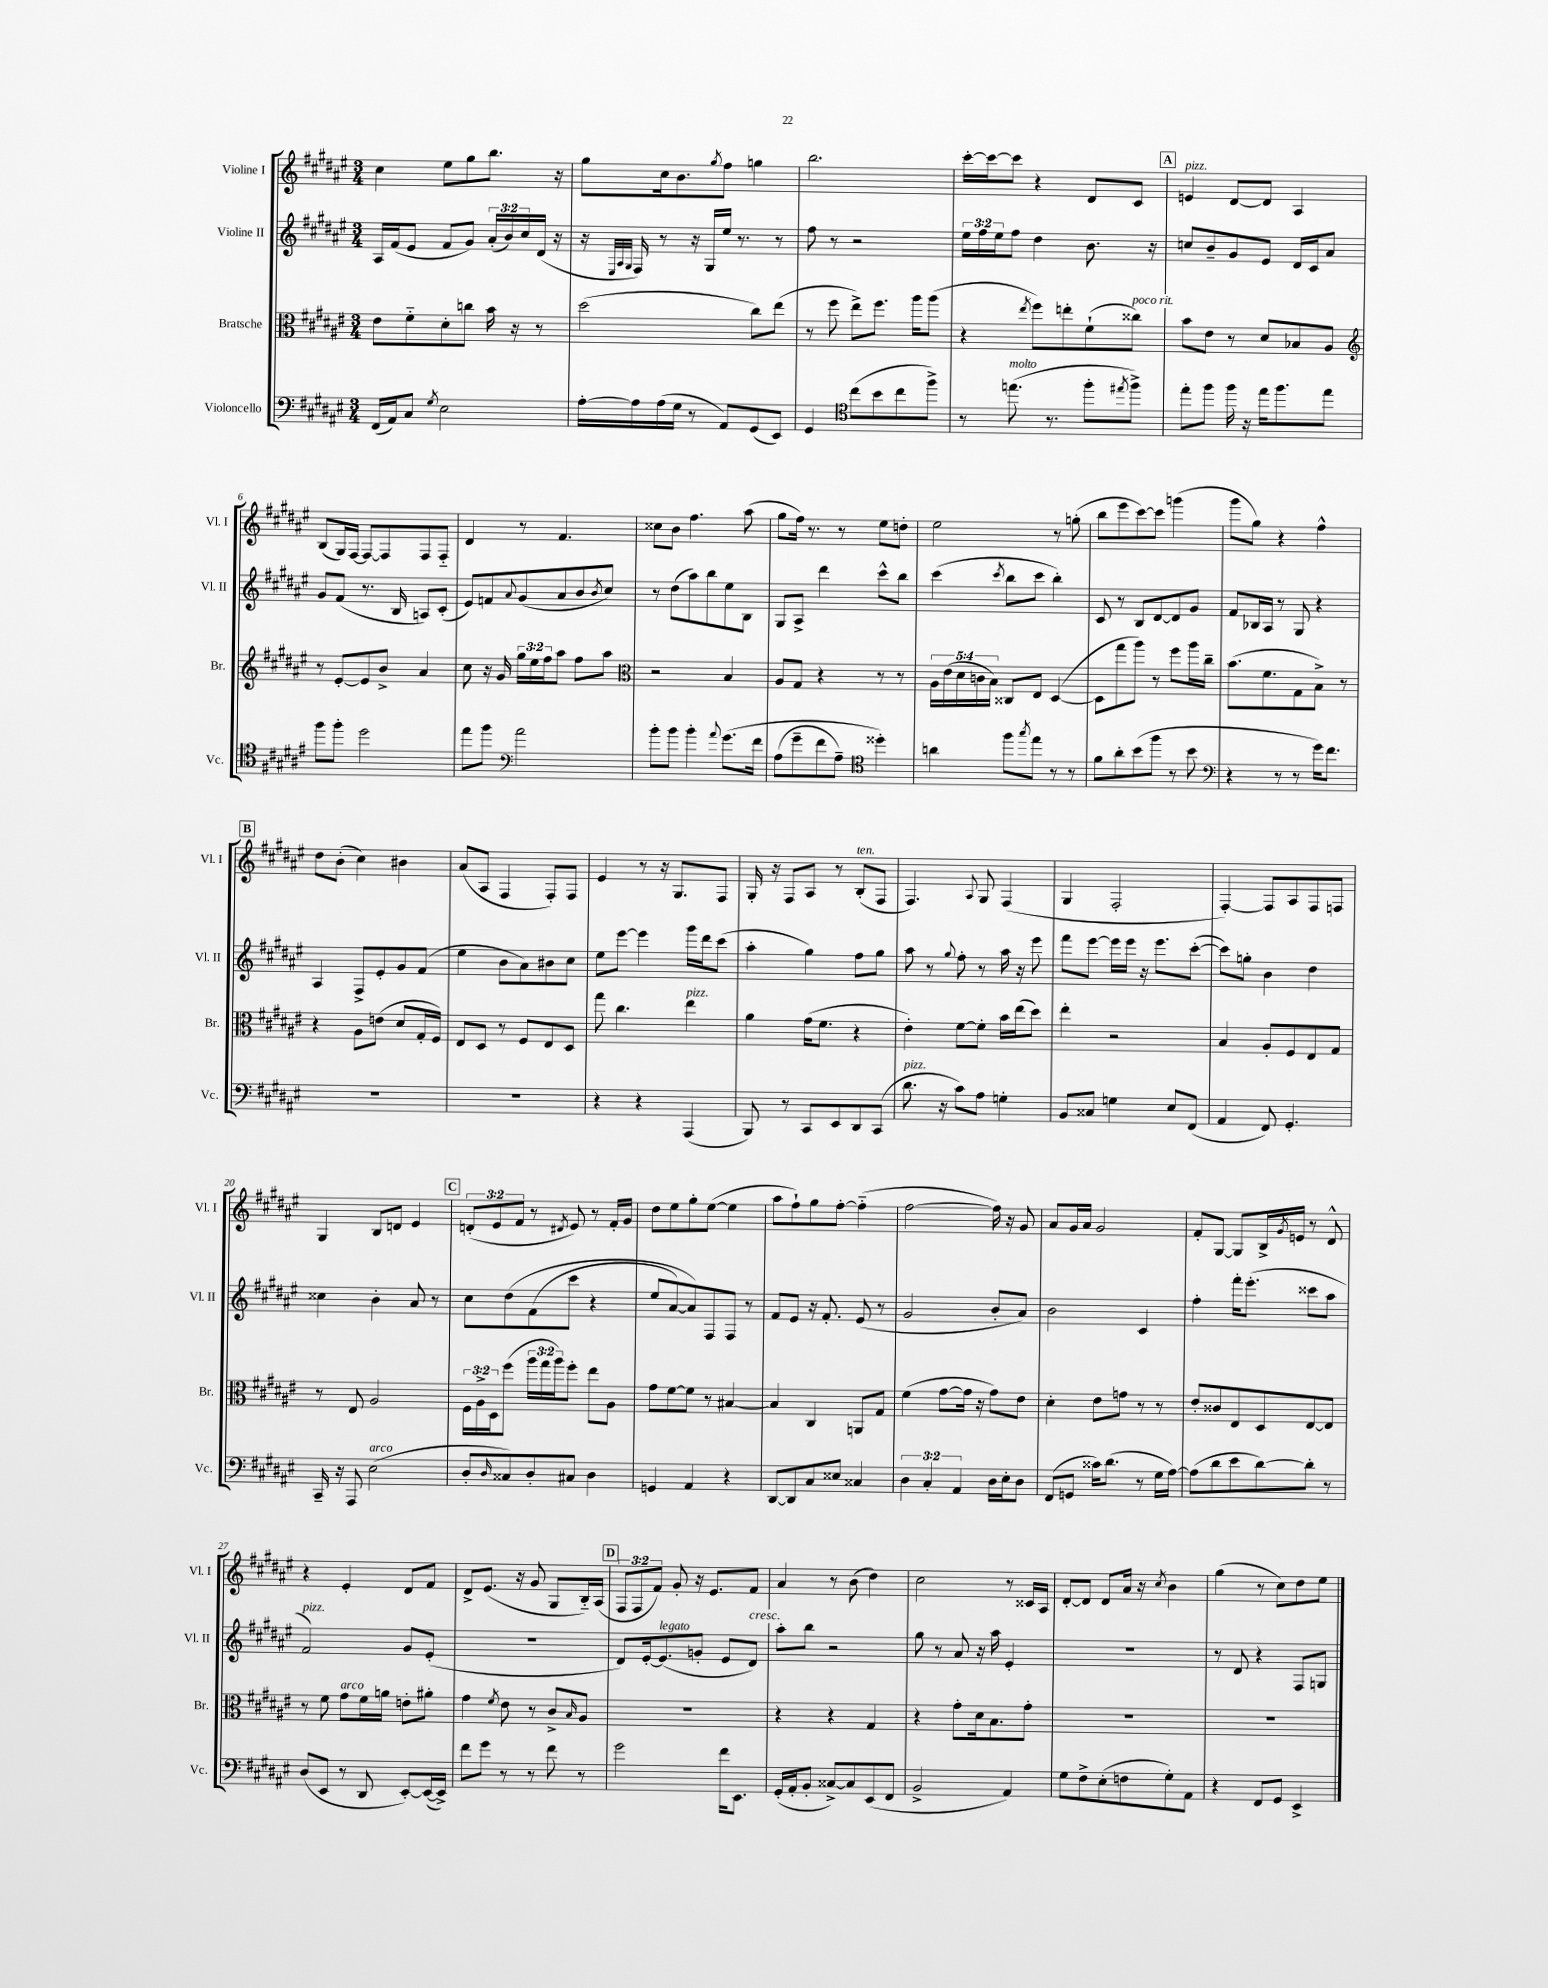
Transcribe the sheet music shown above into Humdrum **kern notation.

**kern	**kern	**kern	**kern
*staff4	*staff3	*staff2	*staff1
*clefF4	*clefC3	*clefG2	*clefG2
*k[f#c#g#d#a#e#]	*k[f#c#g#d#a#e#]	*k[f#c#g#d#a#e#]	*k[f#c#g#d#a#e#]
*M3/4	*M3/4	*M3/4	*M3/4
(16FF#	8e#	16A#	4cc#
16AA#)	.	(16f#	.
8C#	8f#'~	8e#	.
8qG#	.	.	.
2E#	8d#'	8f#	8ee#
.	8cc	8g#)	8gg#
.	16b	(24a#'	8.bb
.	.	24b)	.
.	16r	.	.
.	.	24cc#	.
.	8r	(16d#	.
.	.	16r	16r
=	=	=	=
[16A#'	(2dd#	16r	8gg#
.	.	32qqE#	.
.	.	32qqA#	.
.	.	32qqG#	.
16A#]	.	16F#)	.
(16A#	.	8r	16cc#
16G#	.	.	8.b
8r	.	16r	.
.	.	16G#	.
.	.	.	8qgg#
8AA#)	.	16ee#	8ff#
.	.	8.r	.
(8GG#	8cc#)	.	4gg
8EE#)	(8ee#	8r	.
=	=	=	=
4GG#	8r	8ff#	2.bb
.	8ff#	8r	.
*clefC4	*	*	*
(8cc#	8ee#^)	2r	.
8b	8.ff#	.	.
8cc#	.	.	.
.	16aa#	.	.
8ff#^)	(8aa#	.	.
=	=	=	=
8r	4r	24ee#	[16ccc#'
.	.	24ff#	.
.	.	.	16ccc#_
.	.	24ee#	.
(8.ee	.	8ff#	8ccc#]
.	8qee#	.	.
.	8ff#)	4dd#	4r
8.r	.	.	.
.	8ee'	.	.
8ff#'	(8f#`	8.b	8d#
8qee#	.	.	.
8ff#^)	8cc##)	.	8c#
.	.	16r	.
=	=	=	=
8ee#'	8b	8cc	4e
8ff#	8e#	8b~	.
16ff#	8r	8g#	[8d#
16r	.	.	.
16ee#	8d#	8e#	8d#]
8.ff#	.	.	.
.	8B-	16d#	4A#
.	.	16c#	.
8ee#	8A#	8a#	.
=	=	=	=
*	*clefG2	*	*
8ff#	8r	8g#	(8B
8ff#'	[8e#'	(8f#	16G#)
.	.	.	[16F#
2dd#	8e#]	8.r	8F#_
.	8b^	.	8F#]
.	.	16B	.
.	4a#	8A)	8F#
.	.	(8c#'	8F#'~
=	=	=	=
8ee#	8cc#	8e#)	4d#
8ff#	16r	8f	.
.	16g#	.	.
*clefF4	*	*	*
.	.	8qqa#	.
2a#	24gg#	(8g#	8r
.	24ee#	.	.
.	24ff#	.	.
.	8aa#	8a#	4.f#
.	8ff#	8b	.
.	.	8qb	.
.	8aa#	8cc#)	.
=	=	=	=
*	*clefC3	*	*
8b'	2r	8r	8cc##
8b	.	(8dd#	8b
4b'	.	8aa#)	4.ff#
.	.	8bb	.
8qqa#	.	.	.
&(8.g#	4B	8ee#	.
.	.	8B	(8aa#
16f#	.	.	.
=	=	=	=
(8A#	8A#	8G#	8gg#
8g#~	8G#	8A#^	16ff#)
.	.	.	8.r
8f#	4r	4ddd#	.
8A#~)	.	.	8r
*clefC4	*	*	*
4dd##'&)	8r	8ccc#^^	8ee#
.	8r	8bb	8dd'
=	=	=	=
4a	20A#	(4ccc#	2ee#
.	(20e#	.	.
.	20d#	.	.
.	20c	.	.
.	20B)	.	.
.	.	8qccc#	.
8ff#	8C##	8bb	.
8qgg#	.	.	.
8ee#	8E#	8ccc#	.
8r	([4D#	4bb')	8r
8r	.	.	(8gg'
=	=	=	=
8f#	8D#]	8c#	8bb
8a#'	8gg#	8r	8eee#
(8b	8aa#)	8B	[8ccc#)
8ff#	8r	[8d#	8ccc#]
8r	8ff#	8d#]	(4ggg
8b	16aa#	8g#	.
.	16cc#~	.	.
=	=	=	=
*clefF4	*	*	*
4r	(8.b	8f#	8ggg#
.	.	16B-	8gg#)
.	8.f#	16A#	.
8r	.	8r	4r
8r	8G#	8G#	.
16g#)	8B^)	4r	4ff#^^
8.f#	.	.	.
.	8r	.	.
=	=	=	=
2.r	4r	4A#	8dd#
.	.	.	(8b'
.	8A#	8F#^	4cc#)
.	(8e	8e#'	.
.	8d#	8g#	4b#
.	16G#'	(8f#	.
.	16F#)	.	.
=	=	=	=
2.r	8E#	4ee#	(8a#
.	8D#	.	8A#
.	8r	8b	4F#
.	8F#	8a#)	.
.	8E#	8b#	8F#')
.	8D#	8cc#	8F#
=	=	=	=
4r	8gg#	8ee#	4e#
.	4.cc#	[8eee#	.
4r	.	4eee#]	8r
.	.	.	16r
.	.	.	8.G#
(4AAA#	4ee#	16ggg#	.
.	.	16ddd#	.
.	.	(8ccc#	8F#
=	=	=	=
8BBB)	4a#	4aa#'	16G#'
.	.	.	16r
8r	.	.	8F#
8CC#	(16g#	4gg#)	8A#
.	8.f#	.	.
8EE#	.	.	8r
8DD#	4r	8ff#	(8B'
(8CC#	.	8gg#	8F#
=	=	=	=
8.d#	4e#')	8aa#	4.F#)
.	.	8r	.
16r	.	.	.
.	.	8qqgg#	.
8c#)	[8f#	8ff#'	.
.	.	.	8qqA#
8A#	8f#']	8r	8G#
4G'	16b	16aa#	(4F#
.	(16ee#	16r	.
.	8dd#)	8eee#	.
=	=	=	=
8BB	4ee#'	8fff#	4G#
8C##	.	[8eee#	.
4G	2r	16eee#]	2F#'
.	.	16eee#	.
.	.	16r	.
.	.	8.eee#	.
8E#	.	.	.
(8FF#	.	([8ccc#'	.
=	=	=	=
4AA#	4B	8ccc#])	[4F#')
.	.	8gg'	.
8FF#)	8A#'	4b	8F#]
4.GG#'	8F#	.	8A#
.	8E#	4dd#	8F#
.	8G#	.	8F
=	=	=	=
16CC#~	8r	4cc##	4G#
16r	.	.	.
8AAA#	8E#	.	.
(2E#	2A#	4b'	8B
.	.	.	8d
.	.	8a#	4e#
.	.	8r	.
=	=	=	=
8D#'	24F#	8cc#	(12d'
.	24A#^	.	.
.	24D#	.	12e#
16qqD#	.	.	.
8C##)	(8ff#	&(8dd#	.
.	.	.	12f#
8D#'	24aa#	(8f#	8r
.	24gg#	.	.
.	24aa#)	.	.
.	.	.	8qd#
8C#	8ff#'	8ccc#	8e#)
4D#	8ee#	4r	8r
.	8A#	.	16f#'
.	.	.	16g#
=	=	=	=
4GG	8g#	8ee#	8dd#
.	[8f#	[8a#)	8ee#
4AA#	8f#]	8a#]&)	8gg#'
.	8r	8F#	([8ee#
4r	[4B#	8F#	4ee#]
.	.	8r	.
=	=	=	=
[8DD#	4B#]	8f#	8aa#
8DD#]	.	8e#	8ff#`)
8C#	4C#	16r	8gg#
.	.	8.f#'	.
8E##	.	.	[8ff#'
4C##	8AA	(8e#	(4ff#'~]
.	8G#	8r	.
=	=	=	=
6D#	(4f#	2g#	[2ff#
6C#'	.	.	.
.	[8g#	.	.
6AA#	.	.	.
.	16g#]	.	.
.	16r	.	.
16D#	8g#)	8b'	16ff#])
16E#'	.	.	16r
8D#	8e#	8a#)	8g#
=	=	=	=
(8FF#	4d#'	2b	8a#
8GG	.	.	16g#
.	.	.	16a#
16c##)	8e#	.	2g#
(8.d#	.	.	.
.	8g	.	.
8r	8r	4c#	.
16G#	8r	.	.
[16A#)	.	.	.
=	=	=	=
(8A#]	8e#'	4ff#'	8f#'
8d#	8c##	.	[8G#
8e#	8E#	16fff#'	8G#]
.	.	(8.eee#'	.
[8d#)	8D#	.	16B^
.	.	.	8qg#
.	.	.	16e
8d#']	[8E#	8ccc##	8r
8r	8E#]	8aa#	8d#^^
=	=	=	=
(8D#	8r	2f#)	4r
8EE#	8f#	.	.
8r	8g#	.	4e#'
8DD#	16f#	.	.
.	16a	.	.
[8EE#')	8e'	8g#	8d#
(16EE#_	8a#'	(8e#'	8f#
16EE#^])	.	.	.
=	=	=	=
8f#	4g#	2.r	8d#^
8g#	.	.	(8.e#
.	8qf#	.	.
8r	8e#	.	.
.	.	.	16r
8r	8r	.	8g#
8f#	8c#^	.	8G#
.	16qqB	.	.
8r	8A#	.	16B'~)
.	.	.	(16A#
=	=	=	=
2g#	2.r	8d#)	12F#
.	.	.	12F#
.	.	[16e#'	.
.	.	.	12f#)
.	.	(8.e#]	.
.	.	.	8g#'
.	.	8g'	16r
.	.	.	8.e#
16f#	.	8e#	.
8.EE#	.	.	.
.	.	8d#)	8f#
=	=	=	=
(16GG#'	4r	8aa#'	4a#
16AA#'	.	.	.
8BB'	.	8bb	.
[8C##^)	4r	2r	8r
8C##]	.	.	(8b
(8EE#	4G#	.	4dd#)
8FF#	.	.	.
=	=	=	=
2BB^	4r	8gg#	2cc#
.	.	8r	.
.	8g#'	8a#	.
.	16d#	16r	.
.	8.B	16aa#	.
4AA#)	.	4e#'	8r
.	8g#'	.	16c##
.	.	.	16A#
=	=	=	=
8G#	2.r	2.r	[8d#'
8F#^	.	.	8d#]
(8E#'	.	.	8d#
8F	.	.	16a#
.	.	.	16r
.	.	.	8qcc#
8G#')	.	.	4b
8AA#	.	.	.
=	=	=	=
4r	2.r	8r	(4gg#
.	.	8d#	.
8FF#	.	4r	8r
8GG#	.	.	8cc#)
4EE#^	.	8F#	8dd#
.	.	8G	8ee#
==	==	==	==
*-	*-	*-	*-
